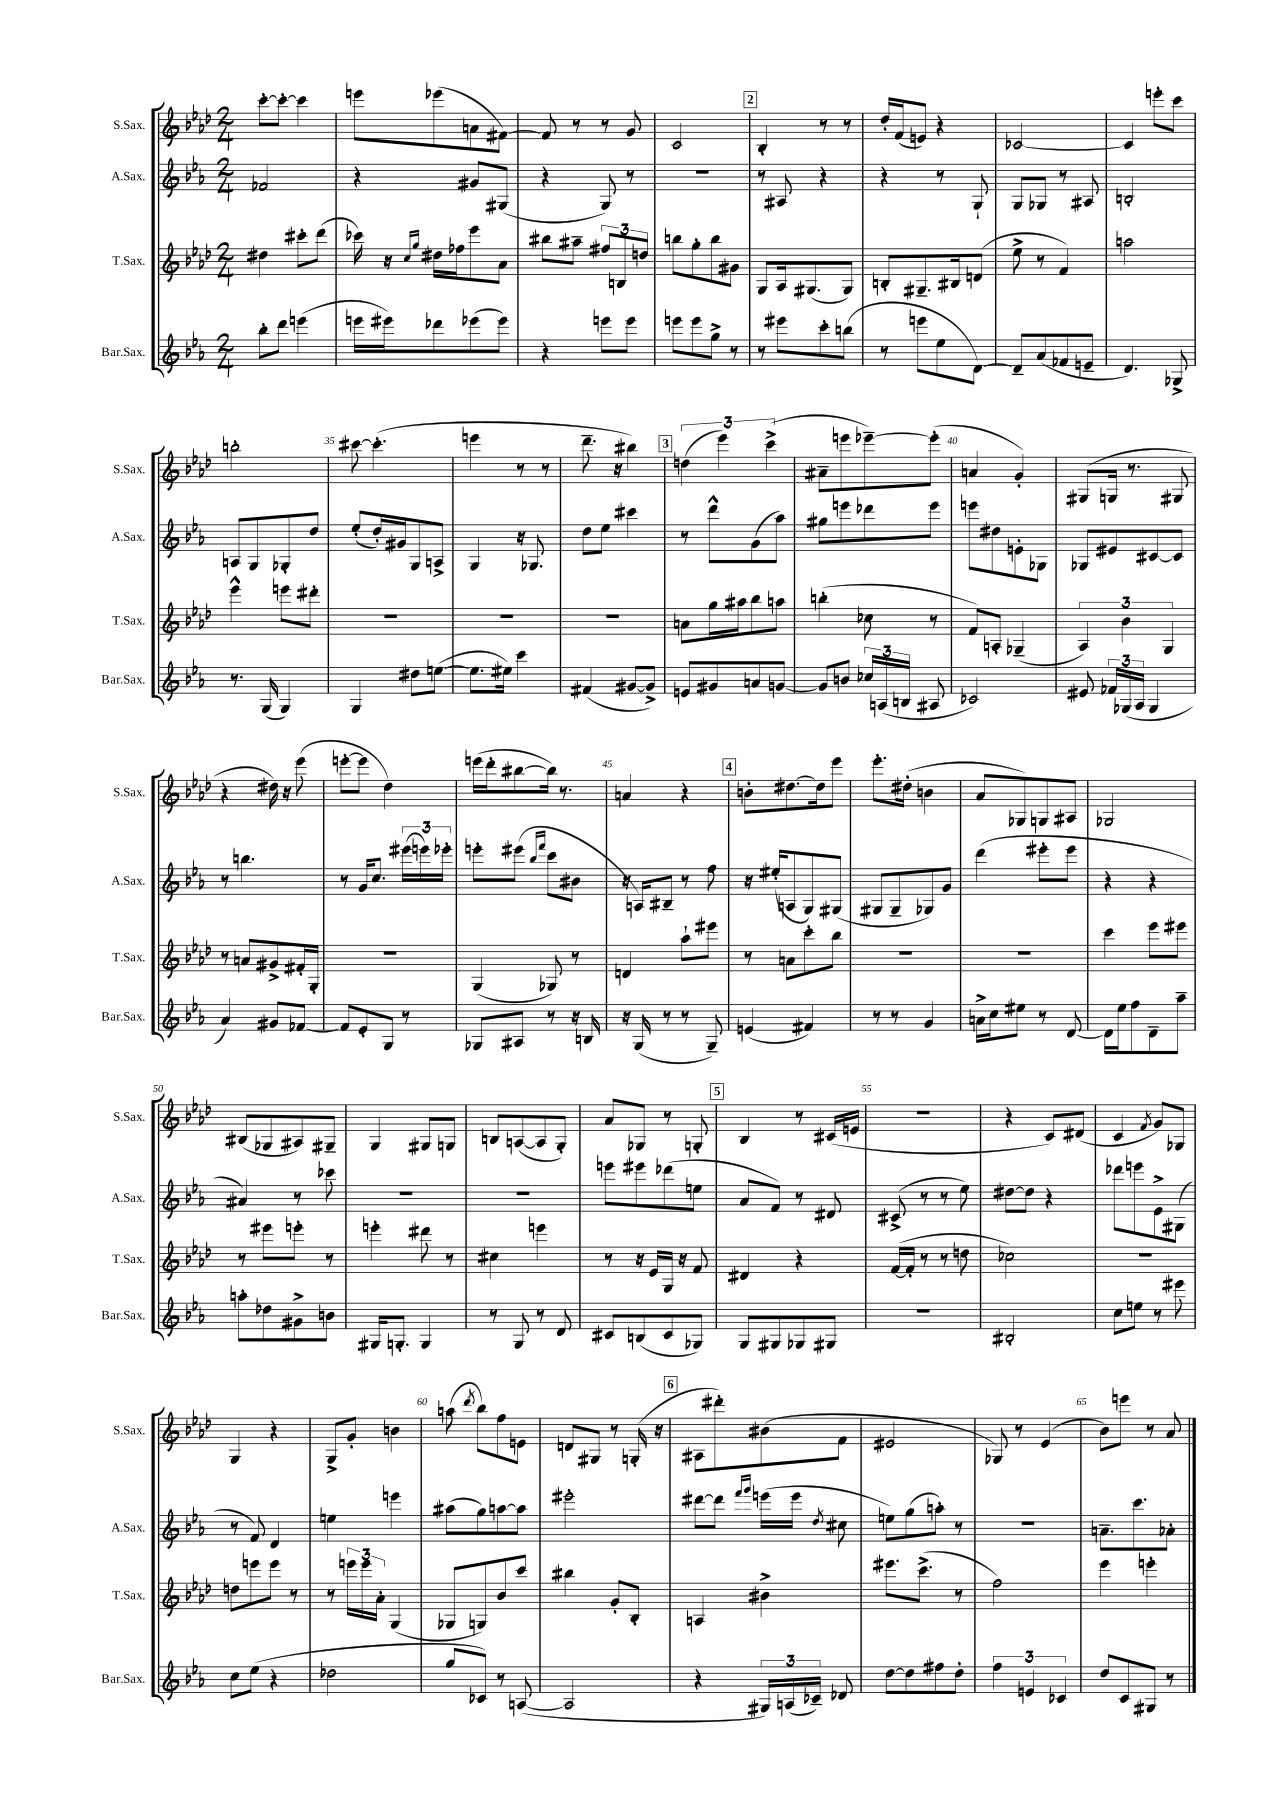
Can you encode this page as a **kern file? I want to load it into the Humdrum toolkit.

**kern	**kern	**kern	**kern
*staff4	*staff3	*staff2	*staff1
*clefG2	*clefG2	*clefG2	*clefG2
*k[b-e-a-]	*k[b-e-a-d-]	*k[b-e-a-]	*k[b-e-a-d-]
*M2/4	*M2/4	*M2/4	*M2/4
8bb-'	4dd#	2f-	[8ccc'
8ddd	.	.	8ccc'_
(4eee	8ccc#'	.	4ccc]
.	(8ddd-	.	.
=	=	=	=
16eee	16ccc-)	4r	8eee
16eee#)	16r	.	.
.	16qqcc	.	.
.	16qqgg	.	.
8ddd-	16dd#	.	(8eee-
.	16ff-	.	.
(8eee-	8eee-	8g#	8a
8eee-)	8a-	(8G#	[8f#)
=	=	=	=
4r	8bb#	4r	8f#]
.	8aa#~	.	8r
8eee	12ff#	8G)	8r
.	12B	.	.
8eee	.	8r	8g
.	12dd	.	.
=	=	=	=
8eee	8bb	2r	2c
8eee	8gg'	.	.
8gg^	8bb	.	.
8r	8g#	.	.
=	=	=	=
8r	8G	8r	4B-'
8eee#	16A-	8A#	.
.	(8.G#	.	.
8ccc'	.	4r	8r
(8bb	8G#)	.	8r
=	=	=	=
8r	8B'	4r	16dd-'
.	.	.	(16f
8eee	8.G#~	.	8e)
8ee-	.	8r	4r
.	16B#	.	.
[8d)	(8d	8G`	.
=	=	=	=
8d~]	8ee-^	8G	[2c-
(8a-	8r	8G-	.
8f-	4f)	8r	.
8e~	.	8A#	.
=	=	=	=
4.d)	2aa	2B'	4c-]
.	.	.	8eee'
8G-^	.	.	8ccc
=	=	=	=
8.r	4eee-^^	8A	2bb'
.	.	8G	.
(16G	.	.	.
4G)	8eee	8G-'	.
.	8ddd#'	8dd	.
=	=	=	=
4G	2r	(8ee-'	[8ccc#
.	.	16dd')	(4.ccc#']
.	.	16g#	.
8dd#	.	8G	.
([8ee	.	8A^	.
=	=	=	=
8.ee]	2r	4G	4eee
16ee#)	.	.	.
4ccc	.	16r	8r
.	.	8.G-	.
.	.	.	8r
=	=	=	=
(4f#	2r	8dd	8.ddd-~
.	.	8ee-	.
.	.	.	16r
[8g#	.	4ccc#	4bb#)
8g#^])	.	.	.
=	=	=	=
8e	8a	8r	(6dd
8g#	16gg	8ddd^^	.
.	.	.	6eee-)
.	16aa#	.	.
8a	8bb-	(8g	.
.	.	.	(6ccc^
[8g	8aa	8aa-)	.
=	=	=	=
8g]	(4bb'	8gg#	8a#~
8b	.	8eee	8eee
24cc-	8cc-	8ddd-	[8eee-~)
(24A	.	.	.
24B	.	.	.
8A#	8r	8eee	(8eee-']
=	=	=	=
2c-)	8f)	8eee	4a
.	8A'	8dd#	.
.	(4G-~	8e'	4g')
.	.	8G-	.
=	=	=	=
8e#	6A-)	8G-	(8G#
24f-	.	8e#	16G
(24G-	6b-	.	.
.	.	.	8.r
24A-	.	.	.
4G-	.	[8c#	.
.	6G	.	.
.	.	8c#]	8G#
=	=	=	=
4a-)	8r	8r	4r
.	8a	4.bb	.
8g#	8g#^	.	16dd#)
.	.	.	16r
[8f-	16f#'	.	(8eee-
.	16G'	.	.
=	=	=	=
8f-]	2r	8r	[8eee'
8e-'	.	16g	8eee]
.	.	8.cc	.
8G	.	.	4dd-)
8r	.	(24eee#	.
.	.	24eee)	.
.	.	24eee-'	.
=	=	=	=
8G-	(4G	8eee'	(16eee
.	.	.	16ddd-'
8A#	.	(8eee#	[8bb#
.	.	16qqbb-	.
.	.	16qqfff	.
8r	8G-)	8ccc	16bb#])
.	.	.	8.r
16r	8r	8b#	.
16B	.	.	.
=	=	=	=
16r	4d	16r	4a
(16G	.	16A)	.
8r	.	8B#~	.
8r	8aa-`	8r	4r
8G~)	8eee#	8ff	.
=	=	=	=
(4e	8r	16r	8b'
.	.	(16ee#'	.
.	8a	8A	[8.dd#
4f#)	8ccc'	8G)	.
.	.	.	16dd#]
.	8bb-	(8G#	8eee-
=	=	=	=
8r	2r	8G#	8.eee-'
8r	.	8G#~	.
.	.	.	(16dd#'
4g	.	8G-)	4b
.	.	8g	.
=	=	=	=
16a^	2r	(4ddd	8a-
16cc	.	.	.
8ee#	.	.	8G-)
8r	.	8eee#'	8G
[8d	.	8eee#	8A#
=	=	=	=
16d]	4ccc	4r	2G-
16ee-	.	.	.
8ff	.	.	.
8d~	8eee-	4r	.
8aa-~	8eee#	.	.
=	=	=	=
8aa'	8r	4a#)	(8B#
8dd-	8eee#	.	8G-
8g#^	8eee'	8r	8A#)
8b	8r	8ccc-	8G#~
=	=	=	=
16G#	4eee'	2r	4G
8.G'	.	.	.
4G	8ddd#	.	8G#
.	8r	.	8G
=	=	=	=
8r	4cc#	2r	8B
8G	.	.	([8A
8r	4eee	.	8A]
8d	.	.	8G')
=	=	=	=
8c#	8r	8eee	8a-
(8B	16r	8eee#	8G-
.	16e-	.	.
8c#	16G	(8ddd-	8r
.	16r	.	.
8G-)	8f	8ee	8G'
=	=	=	=
8G	4d#	8a-	4B-
8G#	.	8f)	.
8G-	4r	8r	8r
8G#	.	8d#	(16c#
.	.	.	16e
=	=	=	=
2r	([16f	(8c#^	2r
.	16f']	.	.
.	8r	8r	.
.	8r	8r	.
.	8dd	8ee-)	.
=	=	=	=
2B#'	2cc-)	[8dd#	4r
.	.	8dd#]	.
.	.	4r	8c)
.	.	.	(8d#
=	=	=	=
8cc	2r	8ddd-	4c
8ee	.	8eee	.
.	.	.	8qf
8r	.	8e-^	8g)
8eee#	.	(8G#	8G-
=	=	=	=
8cc	8dd	8r	4G
(8ee-	8eee	8f)	.
4r	8eee	4d	4r
.	8r	.	.
=	=	=	=
2dd-	8r	4ee	8G^
.	24eee	.	8g'
.	24eee	.	.
.	24a-'	.	.
.	(4G	4eee	4b
=	=	=	=
8gg	8G-	(8aa#	(8aa
.	.	.	8qddd-
8c-)	8G)	8gg)	8bb-)
8r	8b-	[8aa	8ff
([8A	8ccc	8aa]	8e
=	=	=	=
2A]	4bb#	2eee#'	8d
.	.	.	8G#
.	8g'	.	8r
.	8B-'	.	(16G'
.	.	.	16r
=	=	=	=
4r	4A	[8ddd#	8A#
.	.	8ddd#]	8ddd#')
.	.	16qqfff	.
.	.	16qqggg	.
24G#)	4b#^	(16eee	(8b#
(24A	.	.	.
.	.	16eee	.
24c-~)	.	.	.
.	.	8qdd	.
8d-	.	8cc#	8f
=	=	=	=
[8dd	8.eee#	8ee)	2e#
8dd]	.	(8gg	.
.	(8.ccc^	.	.
8ff#	.	8aa')	.
8dd'	8r	8r	.
=	=	=	=
6ff	2ff)	2r	8G-)
.	.	.	8r
6e	.	.	.
.	.	.	(4e-
6c-	.	.	.
=	=	=	=
8dd	4eee-	8.a~	8b-)
8c	.	.	8eee
.	.	8.ccc	.
8G#	4eee'	.	8r
8r	.	8a-'	8a-
==	==	==	==
*-	*-	*-	*-
